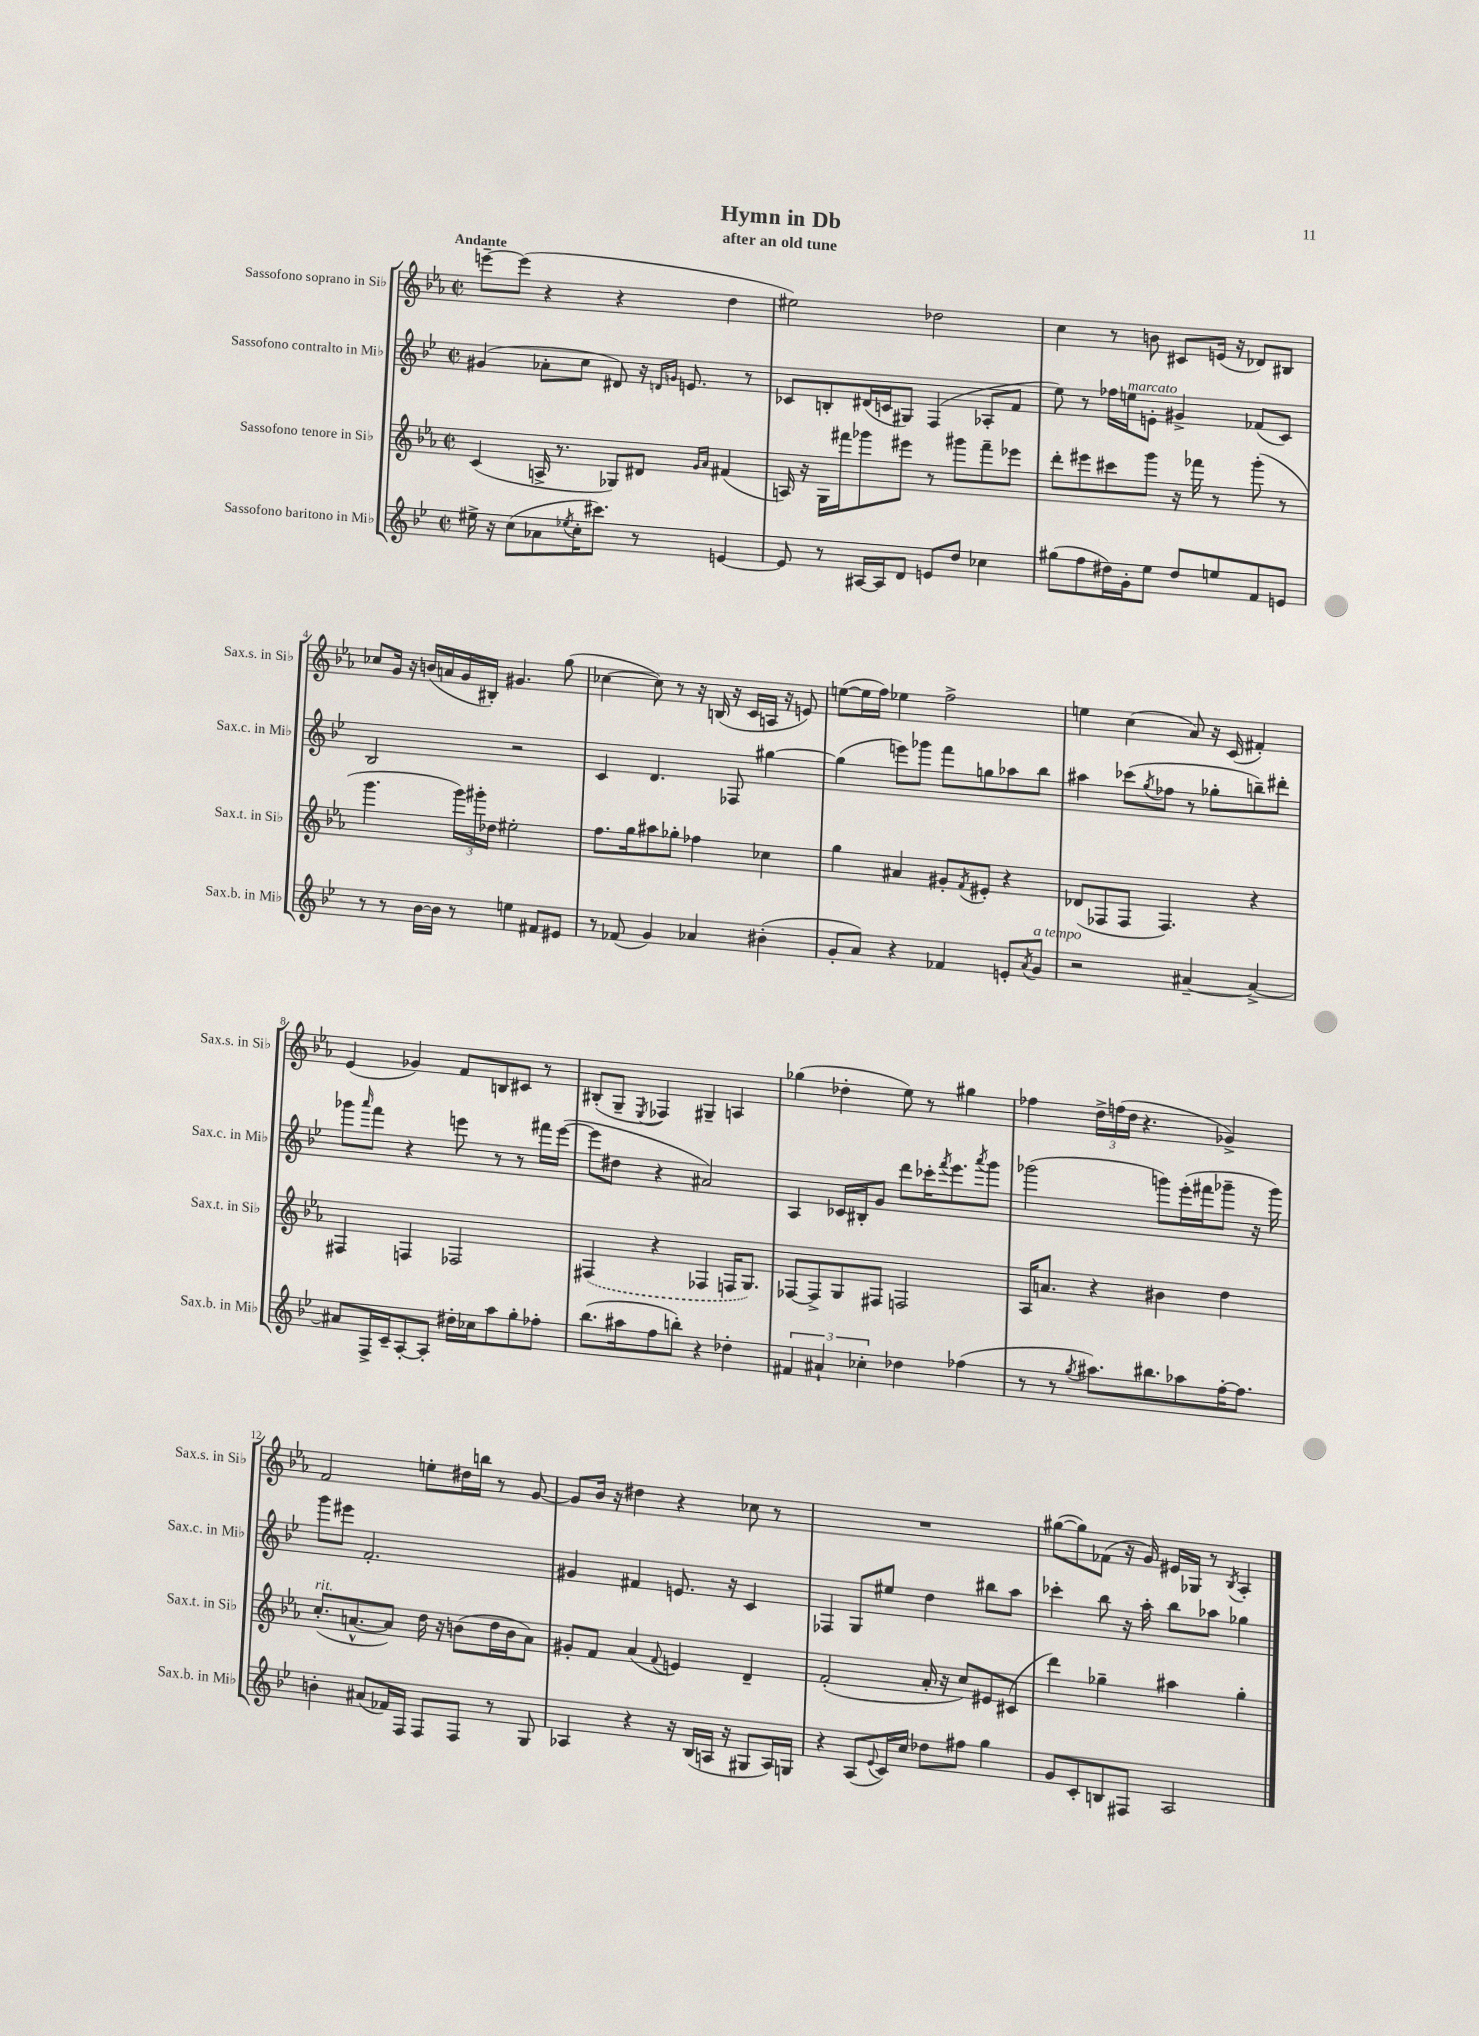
\header { title = "Hymn in Db" subtitle = "after an old tune" }
<<
\new StaffGroup <<
\new Staff = "s0" \with { instrumentName = "Sassofono soprano in Sib" shortInstrumentName = "Sax.s. in Sib" } {
    \clef treble \key ees \major \defaultTimeSignature \time 2/2 \tempo "Andante"
    e'''8~-- e'''8( r4 r4 d''4 |
    eis''2) des''2 |
    c''4 r8 b'8 cis'8 e'16( r16 des'8) bis8 |
    ces''8 g'16 r16 b'16( a'16 g'16 bis16-.) gis'4. g''8( |
    ces''4~ ces''8) r8 r16 b16( r16 c'16 a16 r16 e'8) |
    e''8~( e''16 f''16) ees''4 f''2-> |
    e''4 c''4( aes'8) r16 c'16( fis'4-.) |
    ees'4( ges'4) f'8 b8 cis'8 r8 |
    bis8-.( g8-- \acciaccatura { ees8 } fes4) gis4-- a4 |
    ges''4( des''4-. ees''8) r8 gis''4 |
    fes''4 \tuplet 3/2 { d''16-> f''16( d''16 } r4. ges'4->) |
    f'2 e''8-. dis''16 b''16 r8 g'8~ |
    g'8 bes'16 r16 dis''4 r4 ces''8 r8 |
    R1 |
    gis''8~( gis''8) fes'8( r16 g'16) eis'16 ges16 r8 \acciaccatura { bes8 } aes4-. \bar "|." |
}
\new Staff = "s1" \with { instrumentName = "Sassofono contralto in Mib" shortInstrumentName = "Sax.c. in Mib" } {
    \clef treble \key bes \major \defaultTimeSignature \time 2/2
    gis'4( aes'8-. c''8 dis'8) r16 \grace { d'16 g'16 } e'8. r8 |
    ces'8 b8-. dis'16( c'16 gis8) f4( aes8-. f'8 |
    ees''8) r8 fes''16 e''16^\markup { \italic "marcato" } e'8-. gis'4-> fes'8( c'8) |
    bes2 r2 |
    c'4 d'4. fes8 gis''4~ |
    gis''4( e'''8) ges'''8 f'''8 g''8 aes''8 bes''8 |
    ais''4 ces'''8( \acciaccatura { g''8 } fes''8 r8 ges''8-. b''8--) dis'''8-. |
    ges'''8 \grace { a'''16 } f'''8 r4 e'''8 r8 r8 fis'''16 e'''16~( |
    e'''8 dis''8 r4 ais'2) |
    a4 ces'16 bis16-. g'8 d'''8 ces'''16-. \acciaccatura { f'''8 } ees'''8. \acciaccatura { a'''8 } g'''8 |
    ges'''2( g'''8) ees'''16-.( fis'''16 ges'''8-- r16 ges'''16) |
    g'''8 eis'''8 f'2.-. |
    gis'4 fis'4 e'8. r16 c'4 |
    fes4 g8 eis''8 d''4 bis''8 a''8 |
    ces'''4-. bes''8 r16 a''16-. bes''8 aes''8 ges''4 \bar "|." |
}
\new Staff = "s2" \with { instrumentName = "Sassofono tenore in Sib" shortInstrumentName = "Sax.t. in Sib" } {
    \clef treble \key ees \major \defaultTimeSignature \time 2/2
    c'4( a16-> r8. ges8) dis'8 \grace { g'16 aes'16 } fis'4( |
    a16) r16 g16 fis'''16 ges'''8 eis'''8 r8 gis'''8 fis'''8-- ees'''8 |
    d'''8-. eis'''8 cis'''8 g'''8 r16 fes'''16 r8 g'''8-.( r8 |
    g'''4. \tuplet 3/2 { g'''16) gis'''16-. des''16 } eis''2-. |
    f''8. g''16 ais''8 ges''8-. fes''4 ces''4 |
    g''4 ais'4 gis'8-. \acciaccatura { f'8 } eis'8-. r4 |
    des'8( fes8 fes8 fes4.) r4 |
    fis4 f4 fes2 |
    \once \slurDashed fis4( r4 fes4 f16 g8.) |
    fes8~ fes8-> g8 fis8 f2 |
    aes16 a'8. r4 bis'4 d''4 |
    c''8.-.^\markup { \italic "rit." }( a'8.~-^ a'8) d''16 r16 b'8( d''16 b'16 a'8) |
    gis'8-. f'8 aes'4( \appoggiatura { f'8 } e'4) d'4-- |
    f'2-.( aes'16-. r16 c''8) eis'8 cis'8( |
    d'''4) ges''4-- ais''4 ges''4-. \bar "|." |
}
\new Staff = "s3" \with { instrumentName = "Sassofono baritono in Mib" shortInstrumentName = "Sax.b. in Mib" } {
    \clef treble \key bes \major \defaultTimeSignature \time 2/2
    eis''16-> r16 c''8( aes'8 \acciaccatura { ees''8 } c''16-. cis'''8.) r8 e'4~ |
    e'8 r8 ais16~ ais16 d'8 e'8 d''8 ces''4 |
    gis''8( f''8 dis''16) g'16-. ees''8 dis''8 e''8 f'8 e'8 |
    r8 r8 bes'16~ bes'16 r8 e''4 fis'8 eis'8 |
    r8 fes'8( g'4) aes'4 bis'4-.( |
    g'8-. a'8) r4 fes'4 e'8-. \acciaccatura { a'8 } g'8^\markup { \italic "a tempo" } |
    r2 ais'4~-- ais'4~-> |
    ais'8 f16-> c'16-- a8~-. a8-. dis''16-. ces''16 a''8 g''8-. fes''8-. |
    bes''8.( ais''16 f''8 b''8-.) r4 des''4-. |
    \tuplet 3/2 { fis'4 ais'4-! ces''4-. } des''4 fes''4( |
    r8 r8 \acciaccatura { g''8 } ais''8.) bis''8. aes''8 f''16~-. f''8. |
    b'4-. ais'8( fes'16) f16 f8 f8 r8 g8 |
    aes4 r4 r16 bes16( a16 r16 gis8 a16) g16 |
    r4 a8( \appoggiatura { ees'8 } c'16) c''16 des''8 fis''8 g''4 |
    g'8 c'8-. b8 fis8 a2 \bar "|." |
}
>>
>>
